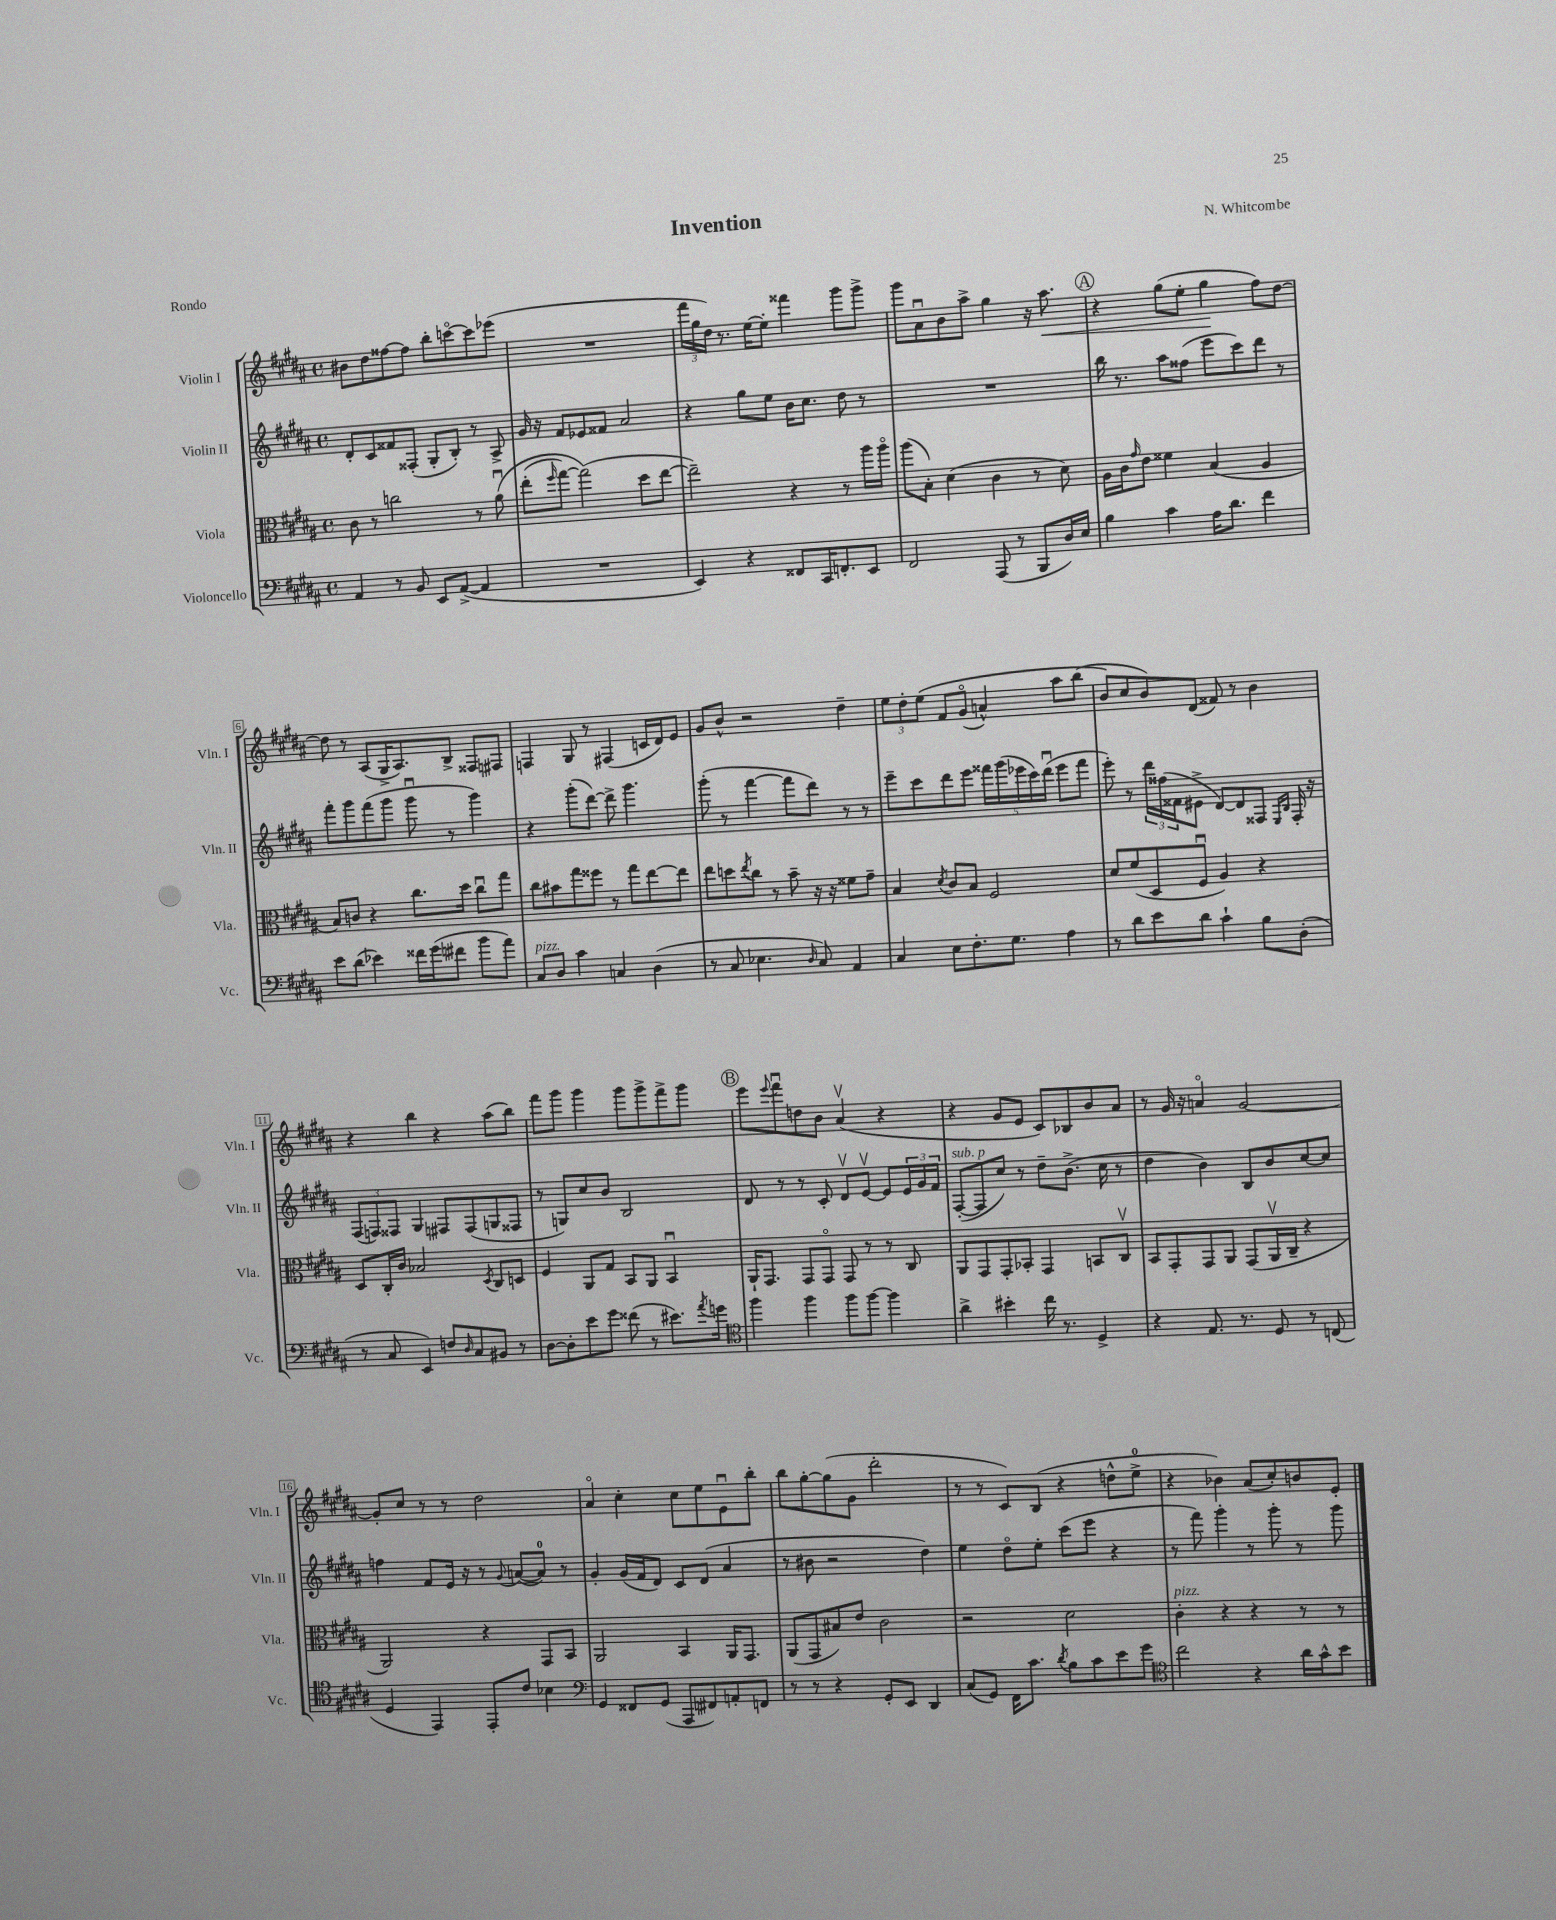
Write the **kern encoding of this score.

**kern	**kern	**kern	**kern	**dynam
*part4	*part3	*part2	*part1	*part1
*staff4	*staff3	*staff2	*staff1	*staff1
*I"Violoncello	*I"Viola	*I"Violin II	*I"Violin I	*
*I'Vc.	*I'Vla.	*I'Vln. II	*I'Vln. I	*
*clefF4	*clefC3	*clefG2	*clefG2	*
*k[f#c#g#d#a#]	*k[f#c#g#d#a#]	*k[f#c#g#d#a#]	*k[f#c#g#d#a#]	*
*M4/4	*M4/4	*M4/4	*M4/4	*
*met(c)	*met(c)	*met(c)	*met(c)	*
=1	=1	=1	=1	=1
4AA#/	8c#\	8d#'/L	8b#X\L	.
.	8r	8c#/	8dd#\	.
8r	2ccn\	8f##X/	[8ff##X\	.
8BB/	.	(8F##X'/J	8ff##\J]	.
8EE/L	.	8G#'/L	8bb'\L	.
([8AA#^/J	.	8B'/J)	[8cccn\	.
4AA#/]	8r	8r	8ccc\]	.
.	(8a#u\	8A#^/	(8eee-X\J	.
=2	=2	=2	=2	=2
1r	(8ee'\L	16g#/	1r	.
.	.	16r	.	.
.	16qqff#/	.	.	.
.	[8gg#\J)	8f#/L	.	.
.	(2gg#\])	8e-X/	.	.
.	.	8f##X/J	.	.
.	.	2a#/	.	.
.	8dd#\L	.	.	.
.	[8ee\J	.	.	.
=3	=3	=3	=3	=3
4EE/)	2ee~\])	4r	24fff#\LL	.
.	.	.	24gg#\	.
.	.	.	24dd#\JJ)	.
.	.	.	8.r	.
4r	.	8gg#\L	.	.
.	.	.	[16ee\KL	.
.	.	8ee\J	8ee'\J]	.
8FF##X/L	4r	16b\KL	4fff##X\	.
.	.	8.cc#\J	.	.
16CC#/K	.	.	.	.
8.FFn'/	.	.	.	.
.	8r	8dd#\	8ggg#\L	.
8EE/J	16aa#\LL	8r	8ggg#^\J	.
.	16aa#\JJ	.	.	.
=4	=4	=4	=4	=4
2FF#/	(8aa#\L	1r	8ggg#\L	.
.	8B'\J)	.	8a#u\	.
.	(4d#\	.	8b\	.
.	.	.	8aa#^\J	.
(8AAA#/	4c#\	.	4gg#\	.
8r	.	.	.	.
8BBB/L	8r	.	16r	.
!	!	!	!	!LO:HP:b
.	.	.	8.aa#\	<
16D#/L)	8d#\)	.	.	.
16E/JJ	.	.	.	.
!!LO:REH:place=s1:t=A
=5	=5	=5	=5	=5
4B\	16A#\LL	16bb\	4r	.
.	16c#\J	8.r	.	.
.	16qqg#/	.	.	.
.	8e\J	.	.	.
4c#\	4f##X\	8aa#\L	(8gg#\L	.
.	.	(8ff##X\J	8ee'\J	.
16A#\KL	(4B/	8eee\L	4gg#\	.
8.d#\J	.	.	.	.
.	.	8ccc#\)	.	.
4f#\	4A#/	8ddd#\J	8ff#\L)	[
.	.	8r	[8dd#\J	.
!!LO:LB:g=z
=6	=6	=6	=6	=6
8e\L	8B/L)	8fff#'\L	8dd#\]	.
(8d#\J	8cn/J	8ggg#\	8r	.
4e-X\)	4r	(8fff#\	(8A#/L	.
.	.	8ggg#\J	16G#^/K	.
.	.	.	8.A#/)	.
16f##X\LL	8.cc#\L	8ggg#u\	.	.
(16g#\J	.	.	.	.
8f#X\J	.	8r	8B^/J	.
.	16dd#\Jk	.	.	.
8b\L	8cc#u\L	4ggg#\)	8F##X/L	.
8a#\J)	8gg#\J	.	8F#X/J	.
=7	=7	=7	=7	=7
!LO:TX:a:i:t=pizz.	!	!	!	!
8C#/L	8cc#\L	4r	4Fn/	.
8D#/J	8b#X\	.	.	.
4c#\	8gg#\	(8ggg#'\L	8G#/	.
.	8ff##X\J	[8ddd#\J)	8r	.
4Cn/	8r	8ddd#^\]	(4F#X/	.
.	8gg#\L	4.ggg#\	.	.
(4D#\	[8ee\	.	16cn/LL	.
.	.	.	16d#/J)	.
.	8ee\J]	.	8e/J	.
=8	=8	=8	=8	=8
8r	8ee\L	(8ggg#'\	8g#/L	.
8C#/	8ddn\	8r	8b^^/J	.
.	8qee/	.	.	.
4.E-X\	8cc#\J	[4fff#\	2r	.
.	8r	.	.	.
.	8b~\	8fff#\L]	.	.
16qqD#/	.	.	.	.
8C#/)	16r	8ddd#\J)	.	.
.	16r	.	.	.
4AA#/	8f##X\L	8r	4dd#~\	.
.	8g#~\J	8r	.	.
=9	=9	=9	=9	=9
4C#/	4B/	8eee~\L	12ee\L	.
.	.	.	12dd#'\	.
.	.	8ccc#\	.	.
.	.	.	(12ee\J	.
.	8qd#/	.	.	.
8E\L	8c#/L	8ddd#\	8f#/L	.
8.F#'\	8B/J	8eee\J	(8g#/J	.
.	2F#/	20fff##X\LL	4an^^/)	.
.	.	(20ggg#\	.	.
8.G#\J	.	.	.	.
.	.	20eee-X\	.	.
.	.	20ccc#\)	.	.
.	.	(20ddd#u\JJ	.	.
4A#\	.	8eee-\L	8aa#\L	.
.	.	8fff##\J	(8bb\J	.
=10	=10	=10	=10	=10
8r	8d#/L	8eee'\)	8b/L)	.
8d#\L	(8f#/	8r	8cc#/	.
8e\	8D#/	24ddd#\LL	8b/)	.
.	.	(24ff##X\	.	.
.	.	24f##X\J	.	.
8d#\J	8F#u/J	8e#X^\J	(8d#/J	.
4c#`\	4A#/)	[8d#/L)	8f##X/)	.
.	.	8d#/]	8r	.
8B\L	4r	8F##X/J	4b\	.
.	.	16qqE/LL	.	.
.	.	16qqB/JJ	.	.
(8D#'\J	.	16F##'/	.	.
.	.	16r	.	.
!!LO:LB:g=z
=11	=11	=11	=11	=11
8r	8D#/L	(12F#/L	4r	.
.	.	12Fn/)	.	.
8C#/	16C#'/L	.	.	.
.	.	12F##X/J	.	.
.	16c#/JJ	.	.	.
4EE/)	2B-X/	4G#/	4bb\	.
8Fn/L	.	8F#X/L	4r	.
16qqD#/	.	.	.	.
8C#/	.	(8F#/	.	.
.	8qD#/	.	.	.
8BB#X/J	8C#/L	8Gn/	(8aa#\L	.
8r	8Dn/J	8F##X/J	8bb\J)	.
=12	=12	=12	=12	=12
[8D#\L	4F#/	8r	8fff#\L	.
8D#'\]	.	8Gn/L)	8ggg#\J	.
8e\	8AA#/L	8cc#/	4ggg#\	.
8g#\J	8G#/J	8b/J	.	.
(8f##X\	8BB/L	2B/	8ggg#\L	.
8r	8AA#/J	.	8ggg#^\	.
8.e#X\L)	4BBu/	.	8fff#^\	.
.	.	.	8ggg#\J	.
8qa#/	.	.	.	.
16gn\Jk	.	.	.	.
!!LO:REH:place=s1:t=B
=13	=13	=13	=13	=13
*clefC4	*	*	*	*
4ff#\	16AA#`/KL	8d#/	8eee\L	.
.	8.GG#/J	.	.	.
.	.	.	8qqeee/	.
.	.	8r	8fff#u\	.
4ff#\	8GG#/L	8r	8ddn\	.
.	8GG#/J	8c#'/	8b\J	.
8ff#\L	8GG#/	8d#v/L	(4a#v/	.
[8ff#\J	8r	[8ev/J	.	.
4ff#\]	8r	8e/L]	4r	.
.	8C#/	24e/L	.	.
.	.	24g#/	.	.
.	.	24f#/JJ	.	.
=14	=14	=14	=14	=14
!	!	!LO:TX:a:i:t=sub. p	!	!
4a#^\	8AA#/L	([8F#'/L	4r	.
.	8GG#/	8F#/]	.	.
4b#X'\	8GG#'/	8cc#/J)	8g#/L	.
.	8BB-X'/J	8r	8e/J	.
16cc#\	4GG#/	8dd#~\L	8c#/L)	.
8.r	.	.	.	.
.	.	(8.b^\J	8B-X/	.
4D#^/	8BBn/L	.	8b/	.
.	.	16cc#\	.	.
.	8C#v/J	8r	8a#/J	.
=15	=15	=15	=15	=15
4r	8BB/L	4dd#\	8r	.
.	8GG#'/	.	16g#/	.
.	.	.	16r	.
8.E/	8GG#/	4b\)	4an/	.
.	8AA#/J	.	.	.
8.r	.	.	.	.
.	(8GG#/L	8B/L	[2g#/	.
8D#/	16AA#v/L	8b/	.	.
.	16C#~/JJ	.	.	.
8r	4r	[8cc#/	.	.
(8Cn/	.	8cc#/J]	.	.
!!LO:LB:g=z
=16	=16	=16	=16	=16
4D#/	2AA#/)	4ffn\	8g#'/L]	.
.	.	.	8cc#/J	.
4EE/)	.	8f#/L	8r	.
.	.	16e/Jk	8r	.
.	.	16r	.	.
8EE'/L	4r	8r	2dd#\	.
.	.	8qqg#/	.	.
8c#/J	.	([8an/L	.	.
4B-X\	8GG#/L	8a/J])	.	.
.	8BB/J	8r	.	.
=17	=17	=17	=17	=17
*clefF4	*	*	*	*
4GG#/	2AA#/	4g#'/	4a#/	.
8FF##X/L	.	(16g#/LL	4cc#'\	.
.	.	16f#/J	.	.
(8GG#/J	.	8d#/J)	.	.
8AAA#/L	4BB/	8c#/L	8cc#\L	.
8FF#X/)	.	(8d#/J	8ee\	.
8AAn'/	16AA#/KL	4a#/	8eu\	.
.	8.GG#/J	.	.	.
8FFn/J	.	.	8bb'\J	.
=18	=18	=18	=18	=18
8r	(8AA#/L	8r	8bb\L	.
8r	8GG#/	8b#X\	[8gg#'\	.
4r	8B#X/)	2r	(8gg#\]	.
.	8e/J	.	8g#\J	.
8GG#'/L	2c#\	.	2ddd#'\	.
8EE/J	.	.	.	.
4DD#/	.	4dd#\)	.	.
=19	=19	=19	=19	=19
(8C#/L	2r	4ee\	8r	.
8GG#/J)	.	.	8r	.
16FF#\KL	.	8dd#\L	8c#/L)	.
8.c#\J	.	.	.	.
.	.	8ee'\J	(8B/J	.
8qd#/	.	.	.	.
8B\L	2d#\	(8ccc#\L	4r	.
8c#\	.	8eee\J	.	.
8e\	.	4r	8ddn^^\L	.
8g#\J	.	.	8ee^\J	.
=20	=20	=20	=20	=20
*clefC4	*	*	*	*
!	!LO:TX:a:i:t=pizz.	!	!	!
2cc#\	4c#'\	8r	4r	.
.	.	8fff#\)	.	.
.	4r	4ggg#'\	4b-X\)	.
4r	4r	8r	(8a#/L	.
.	.	8ggg#'\	8cc#'/)	.
16a#\LL	8r	8r	8bn/	.
16g#^^\J	.	.	.	.
8b\J	8r	8ggg#\	8e'/J	.
==	==	==	==	==
*-	*-	*-	*-	*-
